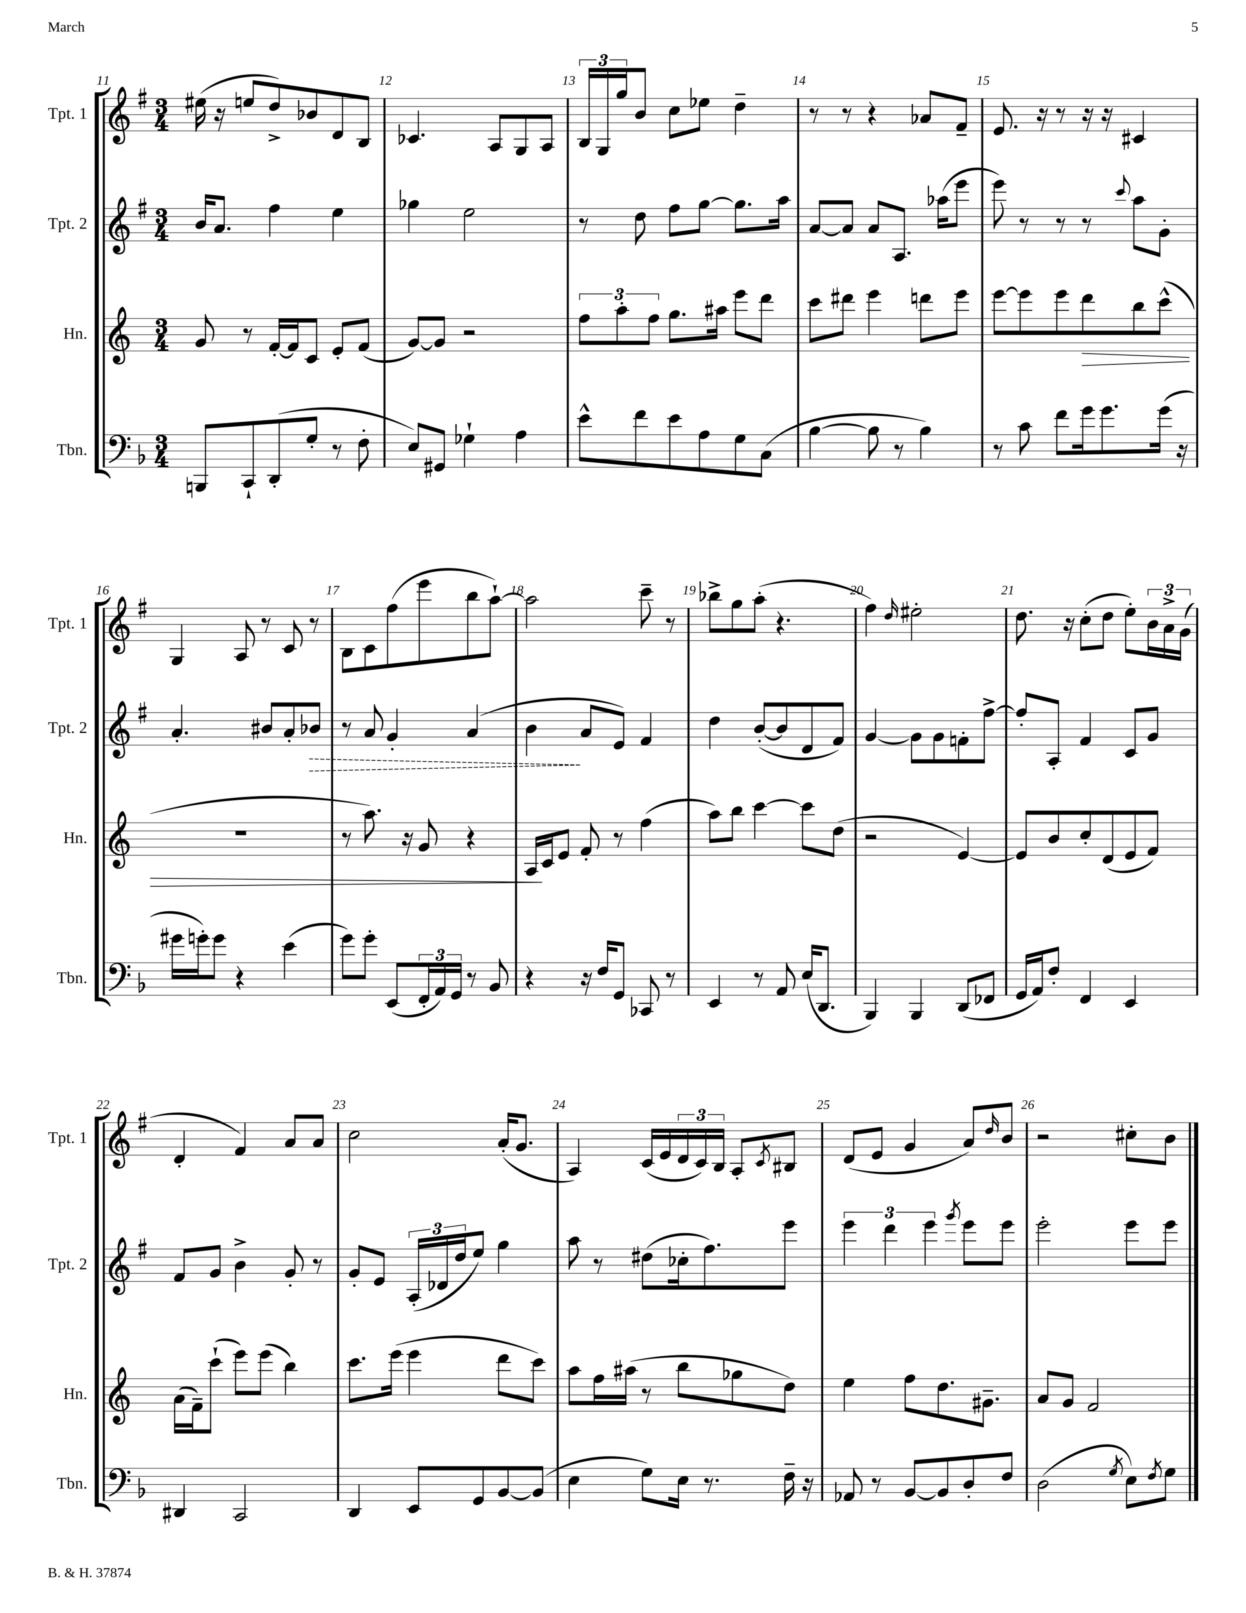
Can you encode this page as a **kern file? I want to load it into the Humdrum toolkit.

**kern	**kern	**dynam	**kern	**dynam	**kern
*part4	*part3	*part3	*part2	*part2	*part1
*staff4	*staff3	*staff3	*staff2	*staff2	*staff1
*I"Tbn.	*I"Hn.	*	*I"Tpt. 2	*	*I"Tpt. 1
*I'Tbn.	*I'Hn.	*	*I'Tpt. 2	*	*I'Tpt. 1
*clefF4	*clefG2	*	*clefG2	*	*clefG2
*k[b-]	*k[]	*	*k[f#]	*	*k[f#]
*M3/4	*M3/4	*	*M3/4	*	*M3/4
=11	=11	=11	=11	=11	=11
8BBBn/L	8g/	.	16b/KL	.	(16ee#X\
.	.	.	8.a/J	.	16r
8CC`/	8r	.	.	.	8een/L
(8DD'/	[16f'/LL	.	4ff#\	.	8dd^/)
.	16f/J]	.	.	.	.
8G'/J	8c/J	.	.	.	8b-X/
8r	8e'/L	.	4ee\	.	8d/
8F'\	(8f/J	.	.	.	8B/J
=12	=12	=12	=12	=12	=12
8E/L)	[8g/L)	.	4gg-X\	.	4.c-X/
8GG#X/J	8g/J]	.	.	.	.
4G-X`\	2r	.	2ee\	.	.
.	.	.	.	.	8A/L
4A\	.	.	.	.	8G/
.	.	.	.	.	8A/J
=13	=13	=13	=13	=13	=13
8e^^\L	12ff\L	.	8r	.	24B/LL
.	.	.	.	.	24G/
.	12aa'\	.	.	.	24gg/J
8f\	.	.	8dd\	.	8b/J
.	12ff\J	.	.	.	.
8e\	8.gg\L	.	8ff#\L	.	8cc\L
8A\	.	.	[8gg\J	.	8ee-X\J
.	16aa#X\Jk	.	.	.	.
8G\	8eee\L	.	8.gg\L]	.	4dd~\
(8C\J	8ddd\J	.	.	.	.
.	.	.	16aa\Jk	.	.
=14	=14	=14	=14	=14	=14
[4B-\	8ccc\L	.	[8a/L	.	8r
.	8ddd#X\J	.	8a/J]	.	8r
8B-\]	4eee\	.	8a/L	.	4r
8r	.	.	8.A/J	.	.
4B-\)	8dddn\L	.	.	.	8a-X/L
.	.	.	(16aa-X\KL	.	.
.	8eee\J	.	8eee\J	.	8f#~/J
=15	=15	=15	=15	=15	=15
8r	[8eee\L	.	8eee\)	.	8.e/
8c\	8eee\]	.	8r	.	.
.	.	.	.	.	16r
8f\L	8eee\	.	8r	.	8r
!	!	!LO:HP:b	!	!	!
16g\k	8ddd\	>	8r	.	16r
8.g\	.	.	.	.	16r
.	.	.	8qqccc/	.	.
.	8bb\	.	8aa\L	.	4c#X/
(16g\Jk	(8ccc^^\J	.	8g'\J	.	.
16r	.	.	.	.	.
!!LO:LB:g=z
=16	=16	=16	=16	=16	=16
16g#X\LL	2.r	.	4.a'/	.	4G/
16gn'\J)	.	.	.	.	.
8g\J	.	.	.	.	.
4r	.	.	.	.	8A/
.	.	.	8b#X/L	.	8r
(4e\	.	.	8a'/	.	8c/
!	!	!	!	!LO:HP:b	!
.	.	.	8b-X/J	>	8r
=17	=17	=17	=17	=17	=17
8g\L)	8r	.	8r	.	8B\L
8g'\J	8.aa\)	.	8a/	.	8c\
(8EE/L	.	.	4g'/	.	(8ff#\
.	16r	.	.	.	.
24FF'/L	8g/	.	.	.	8eee\
24AA/)	.	.	.	.	.
24GG/JJ	.	.	.	.	.
8r	4r	.	(4a/	.	8bb\
8BB-/	.	.	.	.	[8aa`\J)
=18	=18	=18	=18	=18	=18
4r	16A/LL	.	4b\	.	2aa\]
.	16c/J	]	.	.	.
.	8e/J	.	.	.	.
16r	8f'/	.	8a/L	]	.
16F/KL	.	.	.	.	.
8GG/J	8r	.	8e/J)	.	.
8CC-X/	(4ff\	.	4f#/	.	8ccc~\
8r	.	.	.	.	8r
=19	=19	=19	=19	=19	=19
4EE/	8aa\L)	.	4dd\	.	8bb-X^\L
.	8bb\J	.	.	.	8gg\
8r	[4ccc\	.	([8b'/L	.	(8aa'\J
8AA/	.	.	8b/]	.	4.r
(16E/KL	8ccc\L]	.	8d/	.	.
8.DD/J	.	.	.	.	.
.	(8dd\J	.	8f#/J)	.	.
=20	=20	=20	=20	=20	=20
4BBB-/)	2r	.	[4g/	.	4ff#\)
.	.	.	.	.	16qqdd/
4BBB-/	.	.	8g\L]	.	2ee#X'\
.	.	.	8g\	.	.
(8DD/L	[4e/)	.	8fn'\	.	.
8FF-X/J	.	.	[8ff#^\J	.	.
=21	=21	=21	=21	=21	=21
16GG/LL	8e/L]	.	8ff#'/L]	.	8.dd\
16AA/J)	.	.	.	.	.
8F'/J	8b/	.	8A'/J	.	.
.	.	.	.	.	16r
4FF/	8cc'/	.	4f#/	.	(8cc'\L
.	(8d/	.	.	.	8dd\J
4EE/	8e/	.	8c/L	.	8ee'\L)
.	8f/J)	.	8g/J	.	24b\L
.	.	.	.	.	24a^\
.	.	.	.	.	(24g\JJ
!!LO:LB:g=z
=22	=22	=22	=22	=22	=22
4DD#X/	(16a\LL	.	8f#/L	.	4d'/
.	16f~\J)	.	.	.	.
.	(8ccc`\J	.	8g/J	.	.
2CC/	8eee\L)	.	4b^\	.	4f#/)
.	(8eee\J	.	.	.	.
.	4bb\)	.	8g'/	.	8a/L
.	.	.	8r	.	8a/J
=23	=23	=23	=23	=23	=23
4DD/	8.ccc\L	.	8g'/L	.	2cc\
.	.	.	8e/J	.	.
.	(16eee\Jk	.	.	.	.
8EE/L	4eee\	.	(24A'/LL	.	.
.	.	.	24d-X/	.	.
.	.	.	24dd/J	.	.
8GG/	.	.	8ee/J)	.	.
[8BB-/	8ddd\L	.	4gg\	.	(16a'/KL
.	.	.	.	.	8.g/J
(8BB-/J]	8ccc\J)	.	.	.	.
=24	=24	=24	=24	=24	=24
4E\	8aa\L	.	8aa\	.	4A/)
.	16ff\L	.	8r	.	.
.	(16aa#X\JJ	.	.	.	.
8G\L)	8r	.	(8dd#X\L	.	(16c/LL
.	.	.	.	.	16e/
16E\Jk	8bb\L	.	16cc-X'\k	.	24d/
.	.	.	.	.	24c/)
8.r	.	.	8.ff#\)	.	.
.	.	.	.	.	24B/JJ
.	8gg-X\	.	.	.	8A'/L
.	.	.	.	.	8qc/
16F~\	8dd\J)	.	8eee\J	.	8B#X/J
16r	.	.	.	.	.
=25	=25	=25	=25	=25	=25
8AA-X/	4ee\	.	6eee\	.	(8d/L
8r	.	.	.	.	8e/J
.	.	.	6ddd\	.	.
[8BB-/L	8ff\L	.	.	.	4g/
.	.	.	6eee\	.	.
8BB-/]	8.dd\	.	.	.	.
.	.	.	8qggg/	.	.
8D'/	.	.	8eee\L	.	8a/L)
.	8.g#X~\J	.	.	.	.
.	.	.	.	.	16qqdd/
8F/J	.	.	8eee\J	.	8b/J
=26	=26	=26	=26	=26	=26
(2D\	8a/L	.	2eee'\	.	2r
.	8g/J	.	.	.	.
.	2f/	.	.	.	.
8qG/	.	.	.	.	.
8E\L)	.	.	8eee\L	.	8cc#X'\L
8qF/	.	.	.	.	.
8G\J	.	.	8eee\J	.	8b\J
==	==	==	==	==	==
*-	*-	*-	*-	*-	*-
